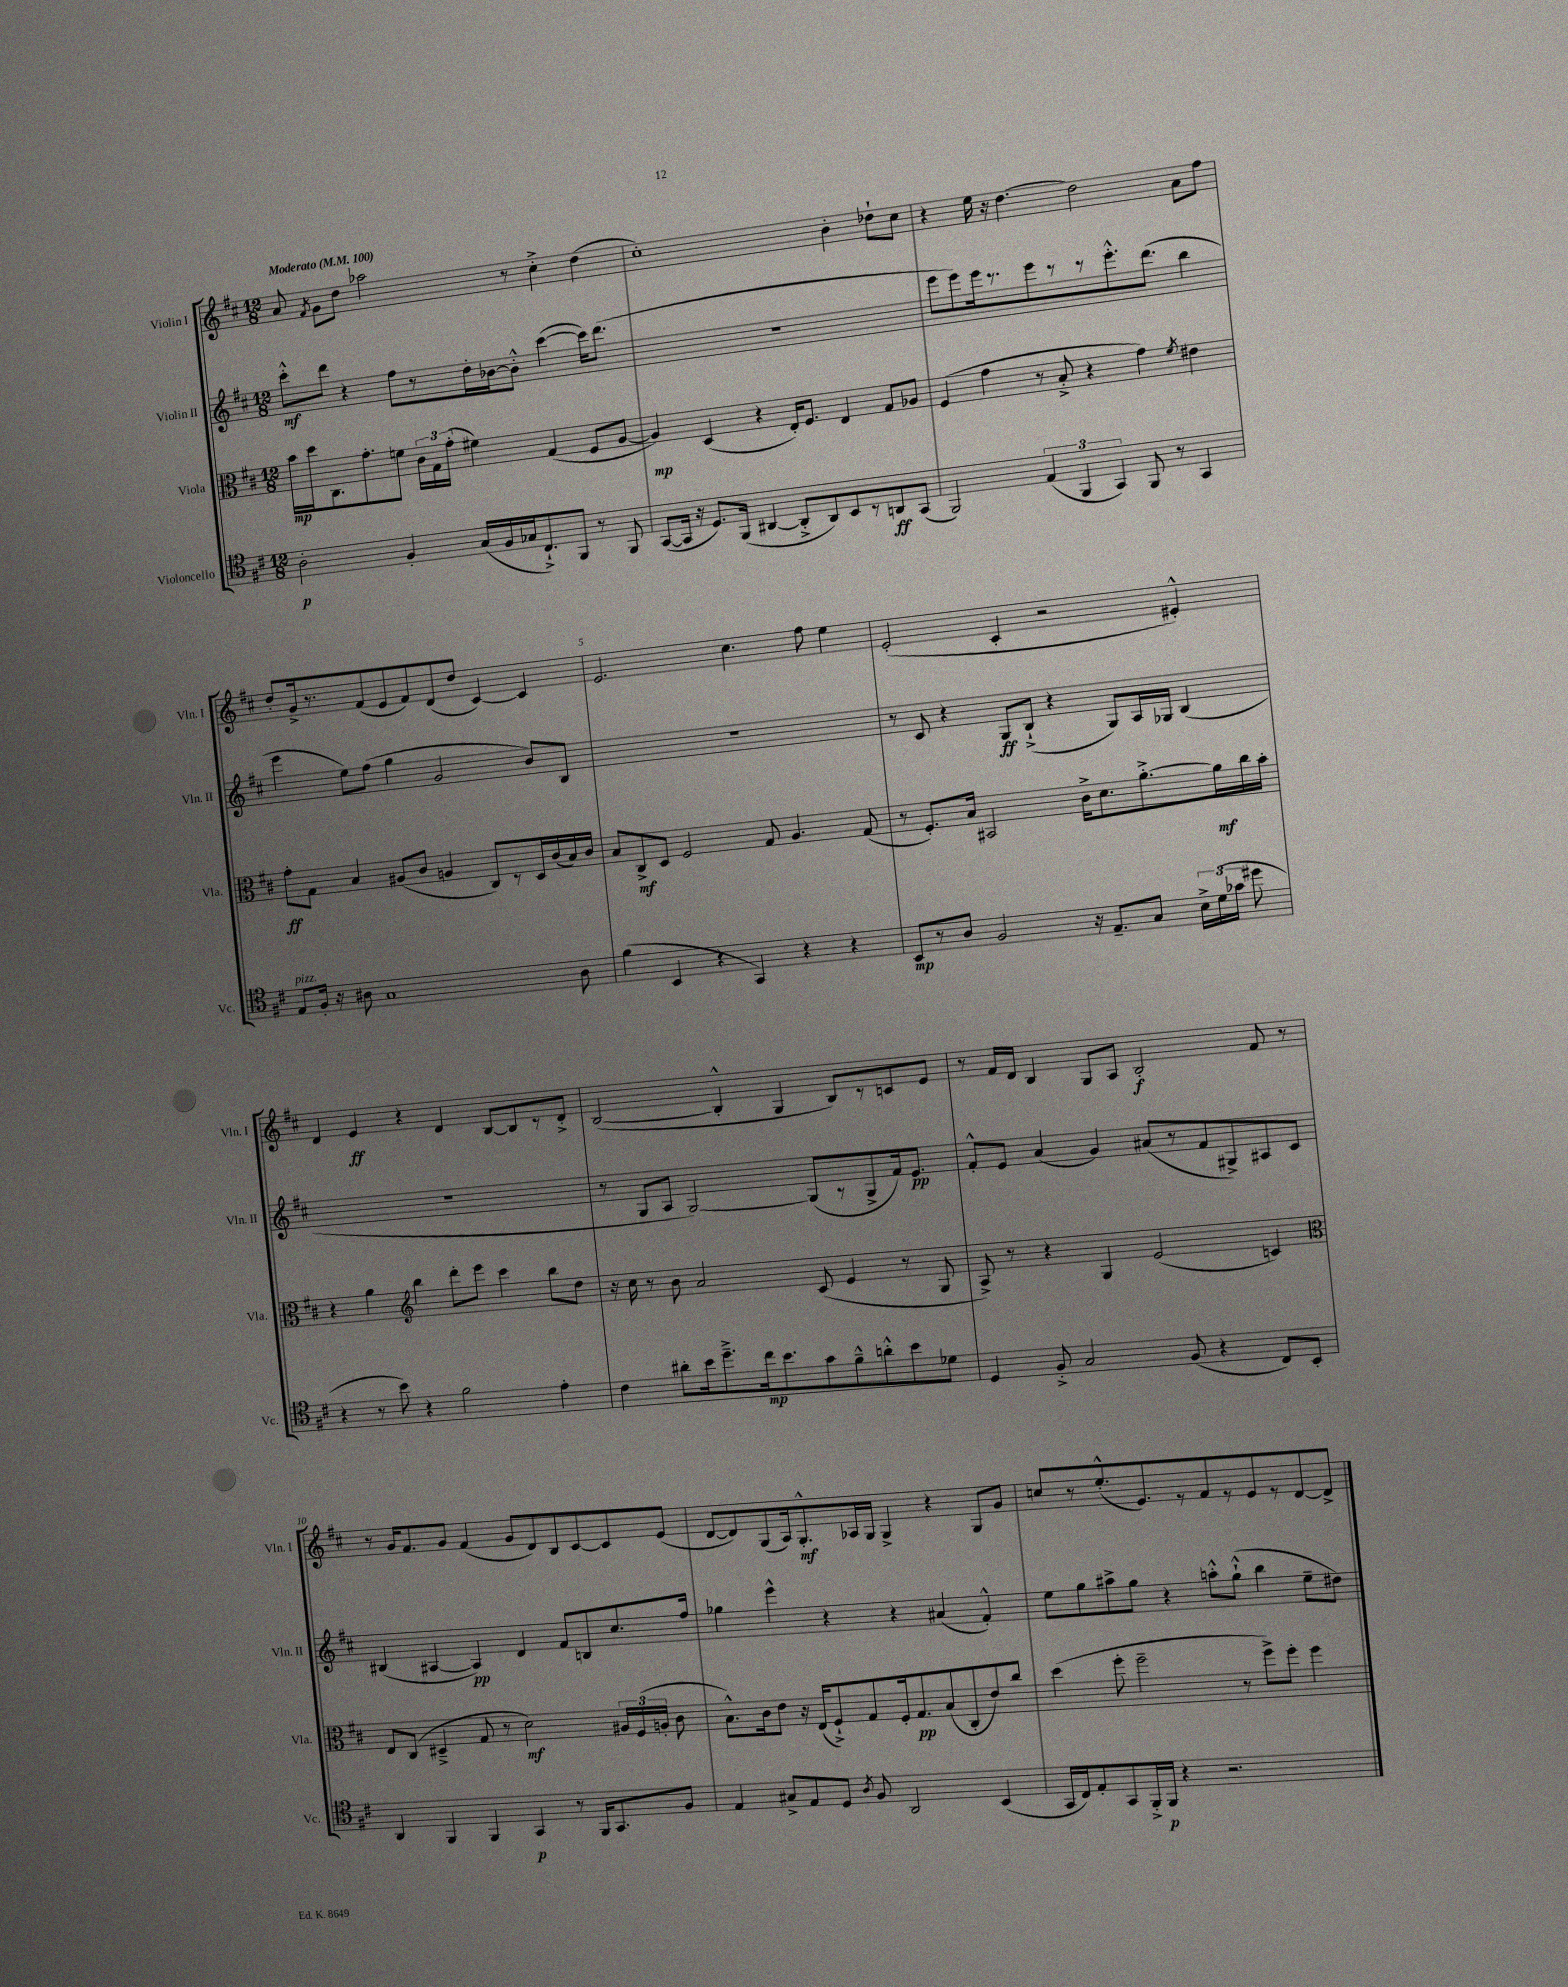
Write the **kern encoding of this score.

**kern	**kern	**kern	**kern
*staff4	*staff3	*staff2	*staff1
*clefC4	*clefC3	*clefG2	*clefG2
*k[f#c#]	*k[f#c#]	*k[f#c#]	*k[f#c#]
*M12/8	*M12/8	*M12/8	*M12/8
*MM100	*MM100	*MM100	*MM100
2A'	16b	8ccc#'^^	8a
.	16dd	.	.
.	.	.	8qf#
.	8.C#	8ddd	8g
.	.	4r	8dd
.	8.g'	.	.
.	.	.	2aa-
4F#'	8f	8ff#	.
.	24c#	8r	.
.	24G	.	.
.	(24g'	.	.
(16G	4f#)	16dd'	.
16F#	.	[16b-	.
16G-	.	8b-'^^]	8r
8.C#`^)	.	.	.
.	(4G	([4ccc#	4cc#'^
8FF#	.	.	.
8r	8F#	16ccc#])	(4dd
.	.	(8.ddd	.
8FF#	[8A	.	.
=	=	=	=
([8GG	4A])	1.r	1cc#')
16GG]	.	.	.
16r	.	.	.
8.D)	(4D	.	.
(16FF#	.	.	.
[4AA#	4r	.	.
8AA#'^]	16E')	.	.
.	8.F#	.	.
8AA#)	.	.	.
8BB	4E	.	4b'
8r	.	.	.
8AA	8G	.	8dd-`
(8GG	8A-	.	8cc#
=	=	=	=
2FF#)	(4F#	8eee	4r
.	.	8eee)	.
.	4g	16eee	16ee
.	.	8.r	16r
.	.	.	[4.dd
(6E	8r	8eee	.
.	8B'^	8r	.
6FF#	.	.	.
.	4r	8r	2dd]
6GG)	.	.	.
.	.	8.eee'^^	.
8FF#	4g)	.	.
.	.	(8.ddd	.
8r	.	.	.
.	8qf#	.	.
4GG	4e#	4bb	8a
.	.	.	8ff#
=	=	=	=
8E	8g'	4eee	8dd'
16F#'	8G	.	16g^
16r	.	.	8.r
8A#	4B	8ee)	.
1G	.	(8ff#	(8f#
.	(8A#	4gg	8e
.	8c#	.	8f#)
.	4A	2g	(8d
.	.	.	8dd
.	8C#)	.	[4c#)
.	8r	.	.
.	16D	8b)	4c#]
.	(16c#	.	.
8A#	16B)	8B	.
.	16c#	.	.
=	=	=	=
(4f#	8B	1.r	2.e
.	8C#^	.	.
4BB	8D	.	.
.	2F#	.	.
4r	.	.	.
4GG)	.	.	4.cc#
.	8G	.	.
4r	4.A	.	.
.	.	.	8ff#
4r	.	.	4ee
.	(8G	.	.
=	=	=	=
8BB	8r	8r	(2e'
8r	8.F#')	8c#	.
8A	.	4r	.
.	16B	.	.
2F#	2BB#	.	.
.	.	8G	4c#'
.	.	(8B`^	.
.	.	4r	2r
16r	16c#^	.	.
8.E~	8.d	.	.
.	.	8G)	.
8G	[8.a'^	16A	.
.	.	16G-	.
24B^	.	(4B	4e#'^^)
(24d	.	.	.
.	16a]	.	.
24g-	.	.	.
8dd#	16cc#	.	.
.	16b'	.	.
=	=	=	=
4r	4r	1.r	4d
8r	4a	.	4e
8b)	.	.	.
*	*clefG2	*	*
4r	4bb	.	4r
2f#	8ddd'	.	4d
.	8eee	.	.
.	4ccc#	.	[8B
.	.	.	8B]
4e'	8bb	.	8r
.	8dd	.	8d'^
=	=	=	=
4c#	16r	8r	([2B
.	16cc#	.	.
.	8r	8G	.
8a#'	8b	8A	.
16b	2a	[2G)	.
8.dd~^	.	.	.
.	.	.	4B'^^]
16cc#	.	.	.
8.b	.	.	.
.	.	.	4G
8g	(8c#	(8G]	.
8f#~^^	4e	8r	8B)
8a'^^	.	8G^	8r
8b	8r	16f#)	8c
.	.	8.e	.
8d-	8G	.	8e
=	=	=	=
4D	8A^)	8f#'^^	8r
.	8r	8e	16f#
.	.	.	16d
8F#'^	4r	(4a	4B
2G	.	.	.
.	4G	4g)	8G
.	.	.	8A
.	(2e	(8a#	2B'
(8F#	.	8r	.
4r	.	8f#	.
.	.	8G#^)	.
8C#)	4c)	8A#	8f#
8BB'	.	8c#	8r
=	=	=	=
*	*clefC3	*	*
4AA	8E	(4B#	8r
.	(8C#	.	16g
.	.	.	8.f#
4FF#	4D#~^	[4A#	.
.	.	.	8g
4FF#	8G	4A#])	(4f#
.	8r	.	.
4GG	2d)	4d	8g
.	.	.	8d)
8r	.	8f#	8B
16FF#	.	8B	[8c#
8.GG	.	.	.
.	24A#	8.cc#	8c#]
.	(24F#	.	.
.	24A'	.	.
8F#	8c#	.	(8e
.	.	16ff#	.
=	=	=	=
4E	8.B^^)	4gg-	[8d
.	.	.	8d])
.	16c#	.	.
8G#^	8e	4eee^^	(8G
8E	16r	.	16A)
.	(16E	.	8.G'^^
8D	8F#`^)	4r	.
8qA	.	.	.
8F#	8G	.	16A-
.	.	.	16G
2AA	16F#'	4r	4G^
.	8.G	.	.
.	(8B	(4a#	4r
.	8C#'	.	.
(4BB	8e)	4f#'^^)	8G
.	8cc#	.	8g
=	=	=	=
16GG	(4dd	8ee	8cc
16C#)	.	.	.
8E'	.	8gg	8r
8GG	8ff#'	8aa#^	(8.ee'^^
16FF#'^	2ff#~	8gg	.
16FF#	.	.	8.e)
4r	.	4r	.
.	.	.	8r
2.r	.	8aa'^^	8f#
.	8r	(8gg`^^	8r
.	8ff#^)	4bb	8e
.	8ff#'	.	8r
.	4ff#	8ee~	[8d
.	.	8dd#)	8d^]
==	==	==	==
*-	*-	*-	*-
